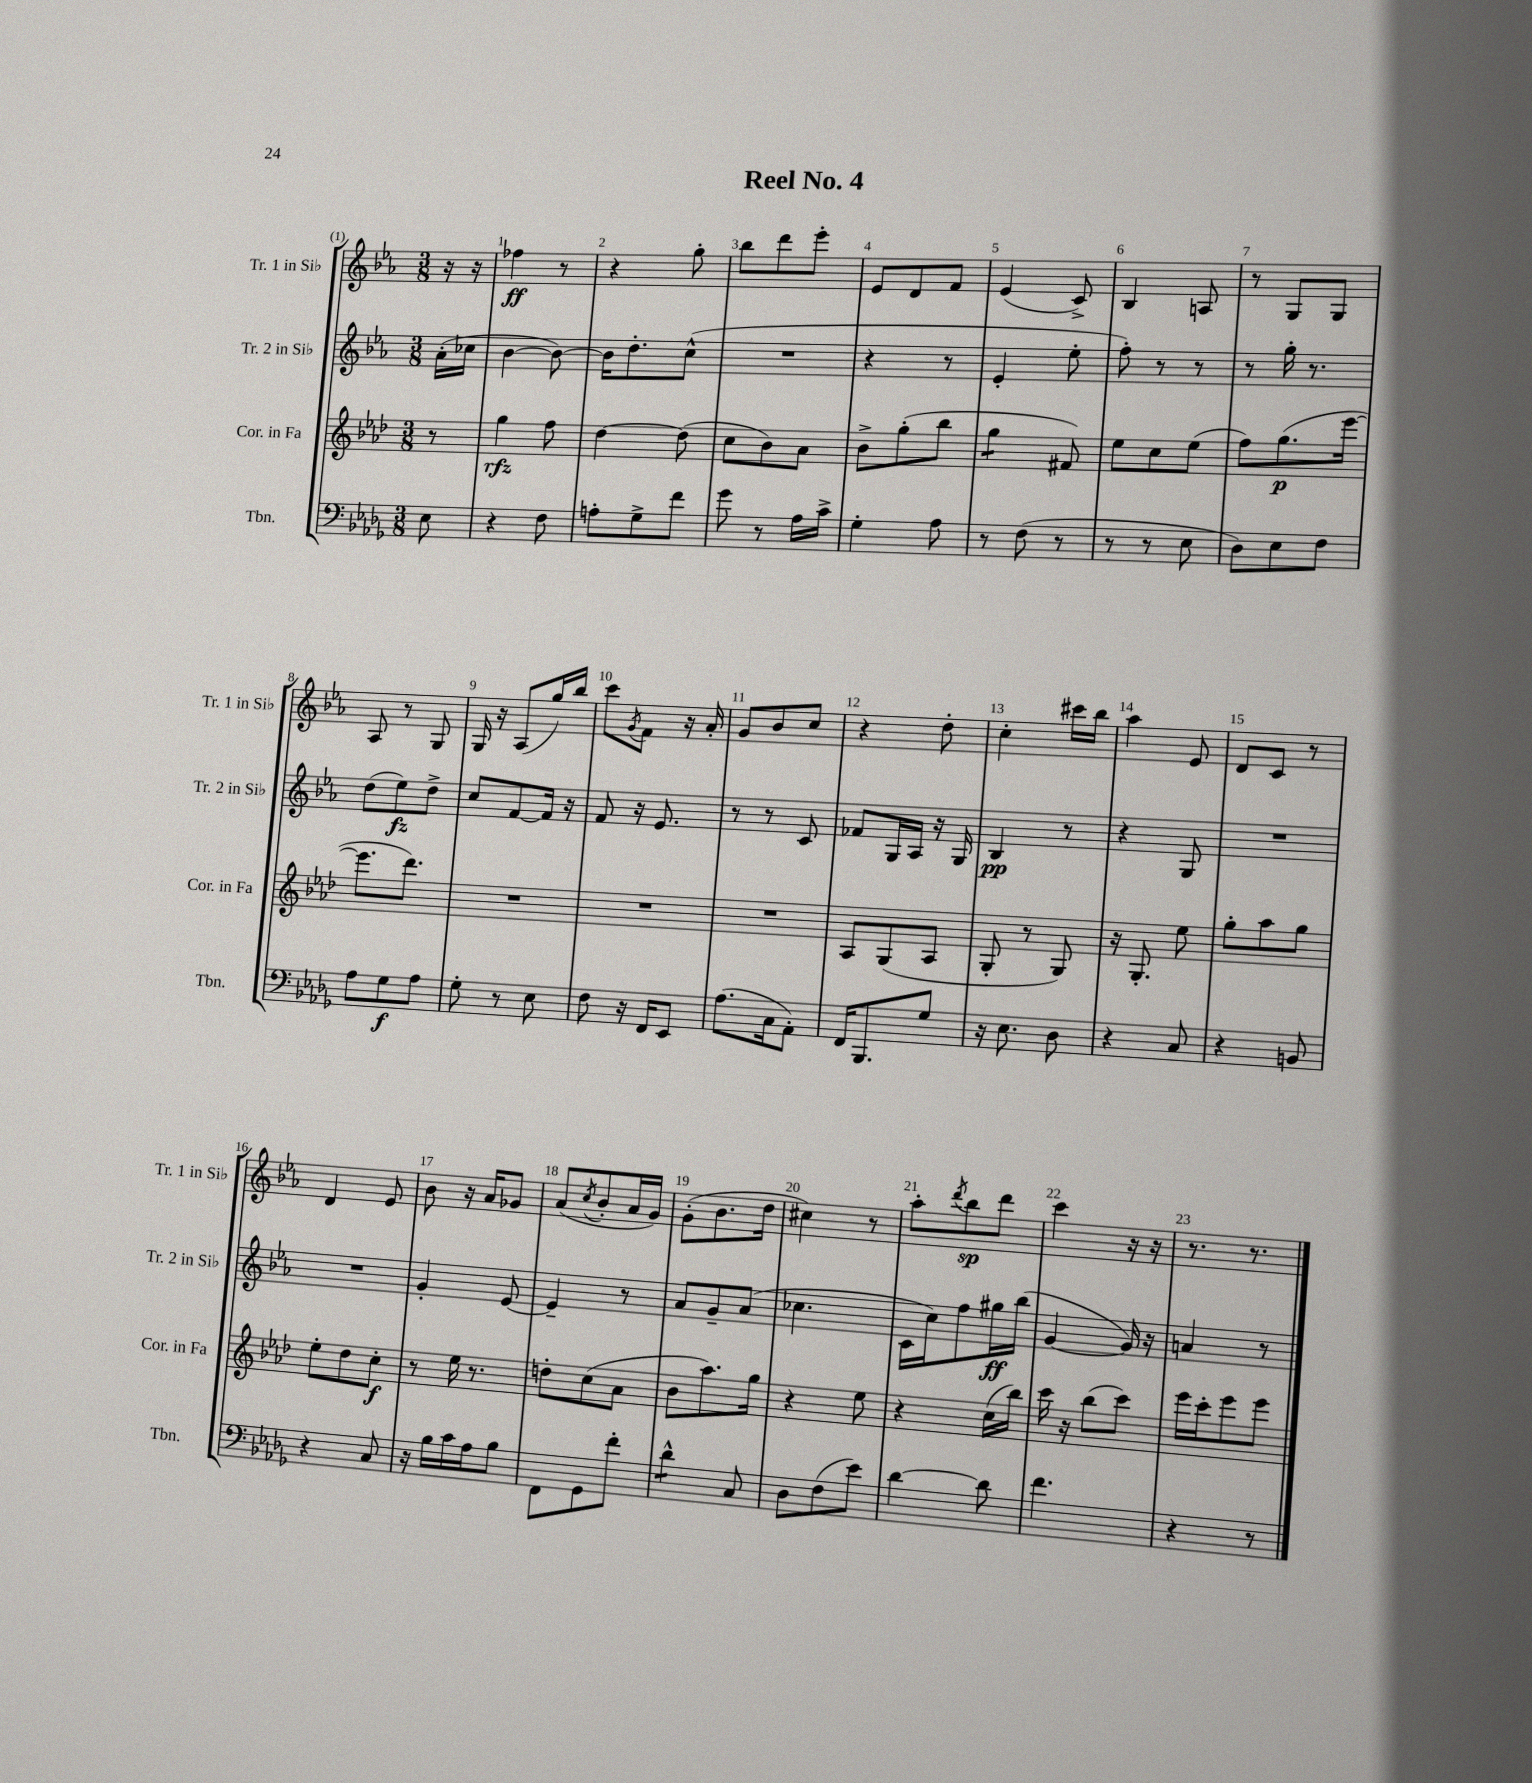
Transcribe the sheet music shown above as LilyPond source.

\header { title = "Reel No. 4" }
<<
\new StaffGroup <<
\new Staff = "s0" \with { instrumentName = "Tr. 1 in Sib" shortInstrumentName = "Tr. 1 in Sib" } {
    \clef treble \key ees \major \numericTimeSignature \time 3/8 \partial 8
    r16 r16 |
    fes''4\ff r8 |
    r4 g''8-. |
    bes''8 d'''8 ees'''8-. |
    ees'8 d'8 f'8 |
    ees'4( c'8->) |
    bes4 a8 |
    r8 g8 g8 |
    aes8 r8 g8 |
    g16 r16 aes8( g''16) bes''16 |
    c'''8 \acciaccatura { g'8 } f'8 r16 aes'16-. |
    g'8 bes'8 c''8 |
    r4 d''8-. |
    c''4-. cis'''16 bes''16 |
    aes''4 ees'8 |
    d'8 c'8 r8 |
    d'4 ees'8 |
    bes'8 r16 aes'16 ges'8 |
    aes'8( \acciaccatura { c''8 } bes'8-. aes'16 g'16) |
    g'8-.( bes'8. d''16 |
    cis''4) r8 |
    aes''8-. \acciaccatura { d'''8 } bes''8\sp d'''8 |
    c'''4 r16 r16 |
    r8. r8. \bar "|." |
}
\new Staff = "s1" \with { instrumentName = "Tr. 2 in Sib" shortInstrumentName = "Tr. 2 in Sib" } {
    \clef treble \key ees \major \numericTimeSignature \time 3/8 \partial 8
    aes'16-.( ces''16 |
    bes'4~ bes'8~) |
    bes'16 d''8.-. c''8-^( |
    R4. |
    r4 r8 |
    ees'4-. ees''8-. |
    f''8-.) r8 r8 |
    r8 g''16-. r8. |
    d''8( ees''8\fz) d''8-> |
    c''8 f'8~ f'16 r16 |
    f'8 r16 ees'8. |
    r8 r8 c'8 |
    fes'8 g16 aes16 r16 g16 |
    bes4\pp r8 |
    r4 g8 |
    R4. |
    R4. |
    g'4-. ees'8~ |
    ees'4-- r8 |
    aes'8 g'8-- aes'8( |
    ces''4. |
    c'16 c''16) f''8 gis''16\ff bes''16( |
    g'4~ g'16) r16 |
    a'4 r8 \bar "|." |
}
\new Staff = "s2" \with { instrumentName = "Cor. in Fa" shortInstrumentName = "Cor. in Fa" } {
    \clef treble \key aes \major \numericTimeSignature \time 3/8 \partial 8
    r8 |
    g''4\rfz f''8 |
    des''4~ des''8( |
    c''8 bes'8) aes'8 |
    bes'8-> g''8-.( bes''8 |
    g''4:8 fis'8) |
    ees''8 c''8 ees''8( |
    f''8) g''8.\p( ees'''16~ |
    ees'''8. des'''8.) |
    R4. |
    R4. |
    R4. |
    aes8 g8( aes8 |
    g8-. r8 g8) |
    r16 g8.-. ees''8 |
    g''8-. aes''8 g''8 |
    ees''8-. des''8 c''8-.\f |
    r8 ees''16 r8. |
    d''8-. c''8( aes'8 |
    bes'8 aes''8.) g''16 |
    r4 ees''8 |
    r4 c''16( bes''16) |
    c'''16 r16 bes''8( c'''8) |
    ees'''16 c'''16-. ees'''8 ees'''8 \bar "|." |
}
\new Staff = "s3" \with { instrumentName = "Tbn." shortInstrumentName = "Tbn." } {
    \clef bass \key des \major \numericTimeSignature \time 3/8 \partial 8
    ees8 |
    r4 f8 |
    a8-. ges8-> f'8 |
    ges'8 r8 aes16 c'16-> |
    ges4-. aes8 |
    r8 f8( r8 |
    r8 r8 ees8 |
    des8) ees8 f8 |
    aes8 ges8\f aes8 |
    ges8-. r8 ees8 |
    f8 r16 f,16 ees,8 |
    aes8.( c16 aes,8-.) |
    f,16 bes,,8. ges8 |
    r16 ees8. des8 |
    r4 c8 |
    r4 b,8 |
    r4 c8 |
    r16 bes16 c'16 aes16 bes8 |
    f,8 ges,8 f'8-. |
    des'4:8-^ c8 |
    des8 f8( ees'8) |
    des'4~ des'8 |
    f'4. |
    r4 r8 \bar "|." |
}
>>
>>
\layout { \context { \Score \override BarNumber.break-visibility = ##(#f #t #t) barNumberVisibility = #all-bar-numbers-visible } }
